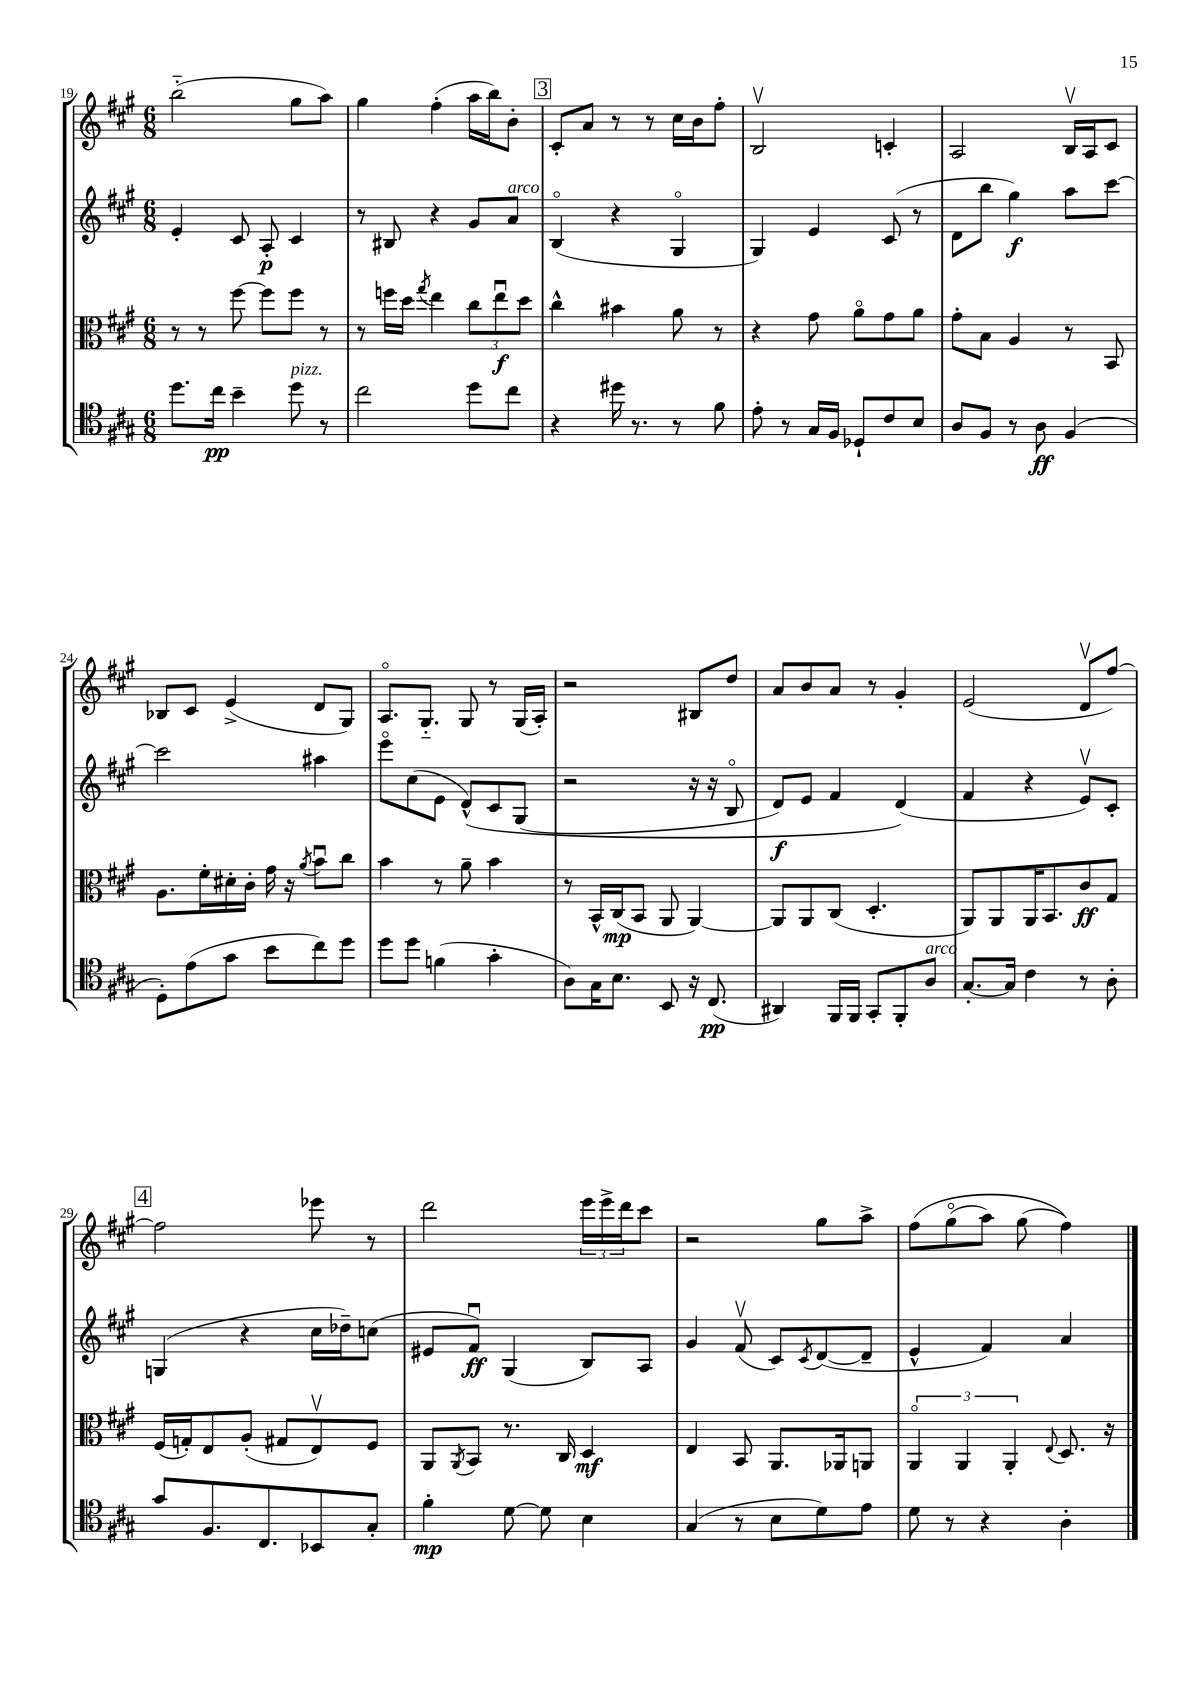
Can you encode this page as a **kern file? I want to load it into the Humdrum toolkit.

**kern	**dynam	**kern	**dynam	**kern	**dynam	**kern
*part4	*part4	*part3	*part3	*part2	*part2	*part1
*staff4	*staff4	*staff3	*staff3	*staff2	*staff2	*staff1
*clefC4	*	*clefC3	*	*clefG2	*	*clefG2
*k[f#c#g#]	*	*k[f#c#g#]	*	*k[f#c#g#]	*	*k[f#c#g#]
*M6/8	*	*M6/8	*	*M6/8	*	*M6/8
=19	=19	=19	=19	=19	=19	=19
8.dd\L	.	8r	.	4e'/	.	(2bb\
.	.	8r	.	.	.	.
16cc#\Jk	pp	.	.	.	.	.
4b~\	.	[8ff#\	.	8c#/	.	.
.	.	8ff#\L]	.	8A'/	p	.
!LO:TX:a:i:t=pizz.	!	!	!	!	!	!
8dd\	.	8ff#\J	.	4c#/	.	8gg#\L
8r	.	8r	.	.	.	8aa\J)
=20	=20	=20	=20	=20	=20	=20
2cc#\	.	8r	.	8r	.	4gg#\
.	.	16ffn\LL	.	8B#X/	.	.
.	.	16dd\JJ	.	.	.	.
.	.	8qgg#/	.	.	.	.
.	.	4ee\	.	4r	.	(4ff#'\
8dd\L	.	12cc#\L	.	8g#/L	.	16aa\LL
.	.	.	.	.	.	16bb\J)
.	.	12eeu\	f	.	.	.
!	!	!	!	!LO:TX:a:i:t=arco	!	!
8cc#\J	.	.	.	8a/J	.	8b'\J
.	.	12dd\J	.	.	.	.
!!LO:REH:place=s1:t=3
=21	=21	=21	=21	=21	=21	=21
4r	.	4cc#^^\	.	(4B/	.	8c#'/L
.	.	.	.	.	.	8a/J
16dd#X\	.	4b#X\	.	4r	.	8r
8.r	.	.	.	.	.	.
.	.	.	.	.	.	8r
8r	.	8a\	.	4G#/	.	16cc#\LL
.	.	.	.	.	.	16b\J
8f#\	.	8r	.	.	.	8ff#'\J
=22	=22	=22	=22	=22	=22	=22
8e'\	.	4r	.	4G#/)	.	2Bv/
8r	.	.	.	.	.	.
16G#/LL	.	8g#\	.	4e/	.	.
16F#/JJ	.	.	.	.	.	.
8D-X`/L	.	8a\L	.	.	.	.
8c#/	.	8g#\	.	(8c#/	.	4cn'/
8B/J	.	8a\J	.	8r	.	.
=23	=23	=23	=23	=23	=23	=23
8A/L	.	8g#'\L	.	8d\L	.	2A/
8F#/J	.	8B\J	.	8bb\J	.	.
8r	.	4A/	.	4gg#\)	f	.
8A\	ff	.	.	.	.	.
(4F#/	.	8r	.	8aa\L	.	16Bv/LL
.	.	.	.	.	.	16A/J
.	.	8BB/	.	[8ccc#\J	.	8c#/J
!!LO:LB:g=z
=24	=24	=24	=24	=24	=24	=24
8D'\L)	.	8.A\L	.	2ccc#\]	.	8B-X/L
(8e\	.	.	.	.	.	8c#/J
.	.	16f#'\L	.	.	.	.
8g#\J	.	16d#X'\	.	.	.	(4e^/
.	.	16c#'\JJ	.	.	.	.
8b\L	.	16g#\	.	.	.	.
.	.	16r	.	.	.	.
.	.	8qa/	.	.	.	.
8cc#\)	.	8bu\L	.	4aa#X\	.	8d/L
8dd\J	.	8cc#\J	.	.	.	8G#/J)
=25	=25	=25	=25	=25	=25	=25
8dd\L	.	4b\	.	8eee\L	.	8.A/L
8dd\J	.	.	.	(8cc#\	.	.
.	.	.	.	.	.	8.G#/J
(4fn\	.	8r	.	8e\J	.	.
.	.	8a~\	.	(8d^^/L)	.	8G#/
4g#'\	.	4b\	.	8c#/	.	8r
.	.	.	.	(8G#/J	.	(16G#/LL
.	.	.	.	.	.	16A'/JJ)
=26	=26	=26	=26	=26	=26	=26
8A\L)	.	8r	.	2r	.	2r
16G#\K	.	16BB^^/LL	.	.	.	.
8.B\J	.	(16C#/J	mp	.	.	.
.	.	8BB/J	.	.	.	.
8BB/	.	8AA/	.	.	.	.
16r	.	[4AA/)	.	16r	.	8B#X/L
(8.C#/	pp	.	.	16r	.	.
.	.	.	.	8B/	.	8dd/J
=27	=27	=27	=27	=27	=27	=27
4AA#X/)	.	8AA/L]	.	8d/L)	f	8a/L
.	.	8AA/	.	8e/J	.	8b/
16FF#/LL	.	(8C#/J	.	4f#/	.	8a/J
16FF#/JJ	.	.	.	.	.	.
8GG#'/L	.	4.D'/	.	.	.	8r
8FF#'/	.	.	.	(4d/)	.	4g#'/
!LO:TX:a:i:t=arco	!	!	!	!	!	!
8A/J	.	.	.	.	.	.
=28	=28	=28	=28	=28	=28	=28
[8.G#'/L	.	8AA/L)	.	4f#/	.	(2e/
.	.	8AA/	.	.	.	.
16G#/Jk]	.	.	.	.	.	.
4c#\	.	16AA/K	.	4r	.	.
.	.	8.BB/	.	.	.	.
8r	.	8c#/	ff	8ev/L)	.	8dv/L
8A'\	.	8G#/J	.	8c#'/J	.	[8ff#/J)
!!LO:LB:g=z
!!LO:REH:place=s1:t=4
=29	=29	=29	=29	=29	=29	=29
8g#/L	.	(16F#/LL	.	(4Gn/	.	2ff#\]
.	.	16Gn'/J)	.	.	.	.
8.F#/	.	8E/	.	.	.	.
.	.	(8A'/J	.	4r	.	.
8.C#/	.	.	.	.	.	.
.	.	8G#X/L	.	.	.	.
8BB-X/	.	8Ev/)	.	16cc#\LL	.	8eee-X\
.	.	.	.	16dd-X~\J)	.	.
8G#'/J	.	8F#/J	.	(8ccn\J	.	8r
=30	=30	=30	=30	=30	=30	=30
4f#'\	mp	8AA/L	.	8e#X/L	.	2ddd\
.	.	8qAA/	.	.	.	.
.	.	8BB/J	.	8f#u/J)	ff	.
[8d\	.	8.r	.	(4G#/	.	.
8d\]	.	.	.	.	.	.
.	.	16C#/	.	.	.	.
4B\	.	4D/	mf	8B/L)	.	24eee\LL
.	.	.	.	.	.	24eee^\
.	.	.	.	.	.	24ddd\J
.	.	.	.	8A/J	.	8ccc#\J
=31	=31	=31	=31	=31	=31	=31
(4G#/	.	4E/	.	4g#/	.	2r
8r	.	8BB/	.	(8f#v/	.	.
8B\L	.	8.AA/L	.	8c#/L)	.	.
.	.	.	.	8qc#/	.	.
8d\)	.	.	.	([8d/	.	8gg#\L
.	.	16AA-X/k	.	.	.	.
8e\J	.	8AAn/J	.	8d~/J]	.	8aa^\J
=32	=32	=32	=32	=32	=32	=32
8d\	.	6AA/	.	4e^^/	.	(8ff#\L
8r	.	.	.	.	.	(8gg#\
.	.	6AA/	.	.	.	.
4r	.	.	.	4f#/)	.	8aa\J)
.	.	6AA'/	.	.	.	.
.	.	.	.	.	.	(8gg#\
.	.	8qqE/	.	.	.	.
4A'\	.	8.D/	.	4a/	.	4ff#\))
.	.	16r	.	.	.	.
==	==	==	==	==	==	==
*-	*-	*-	*-	*-	*-	*-
